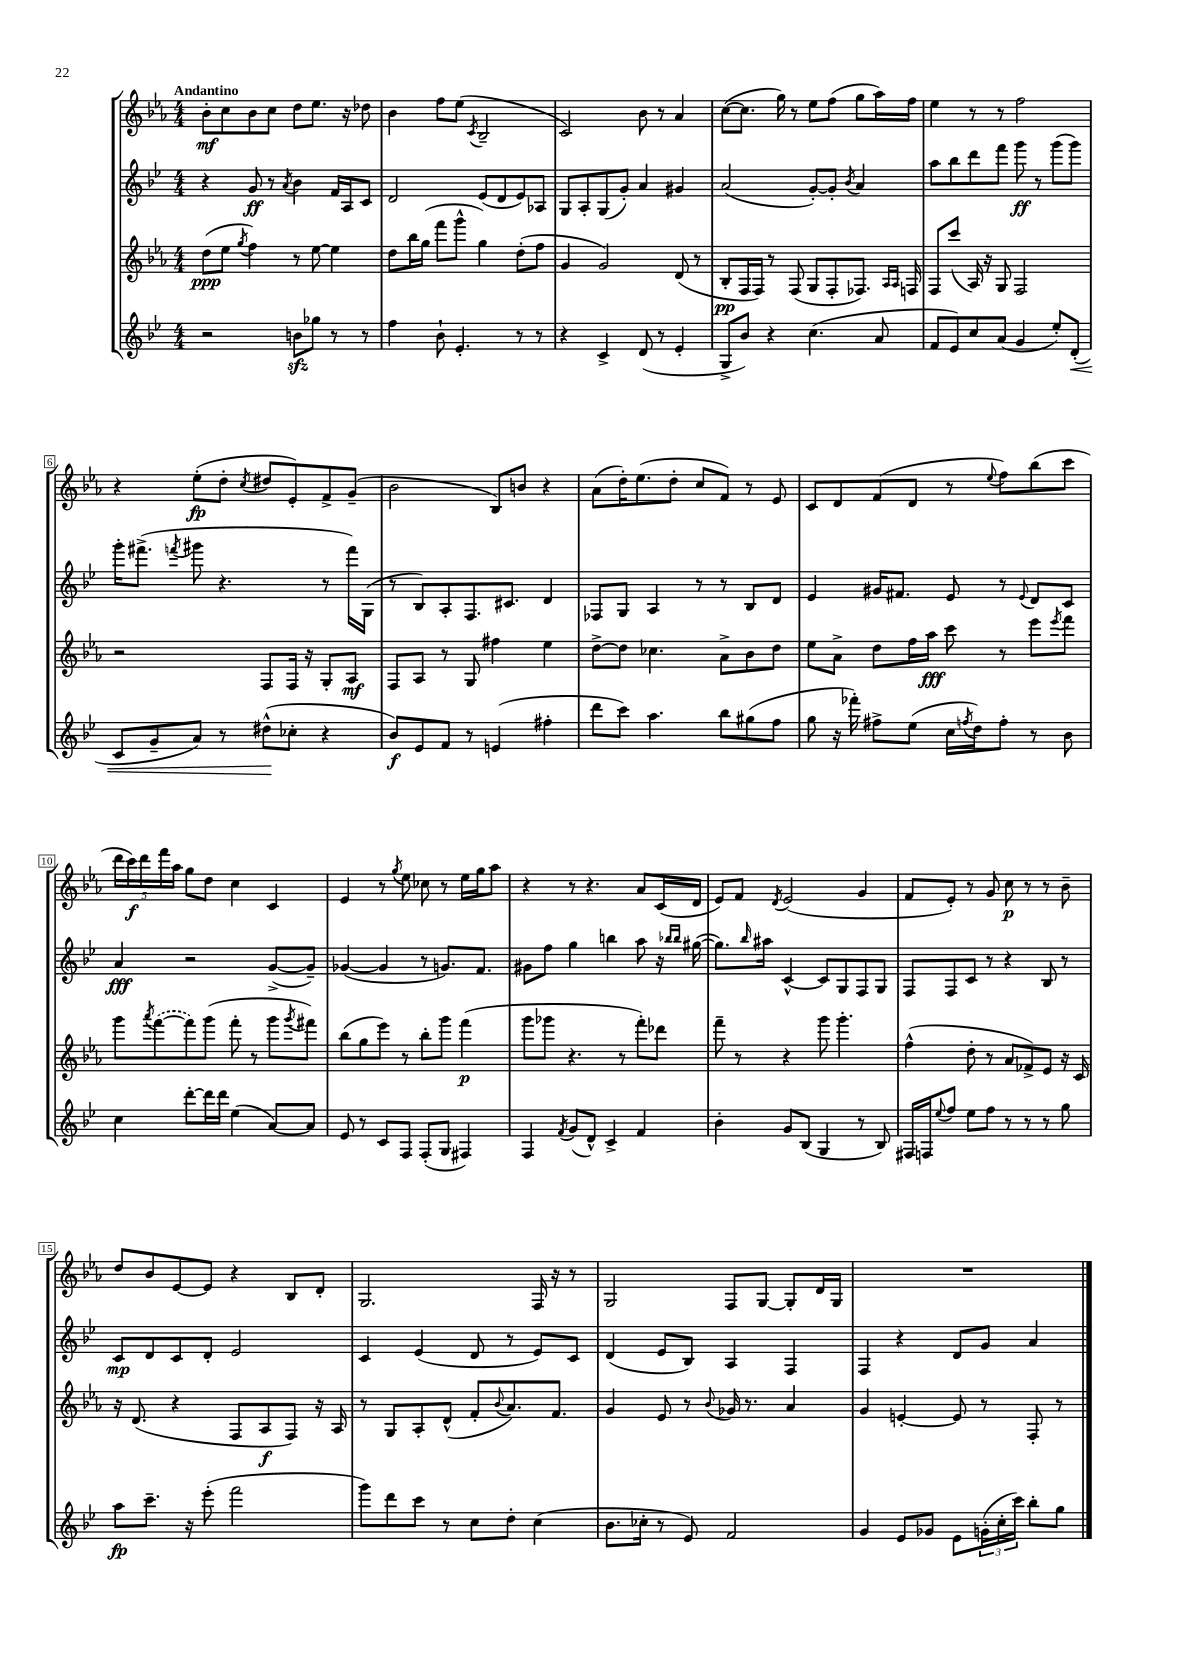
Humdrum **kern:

**kern	**kern	**kern	**kern
*staff4	*staff3	*staff2	*staff1
*clefG2	*clefG2	*clefG2	*clefG2
*k[b-e-]	*k[b-e-a-]	*k[b-e-]	*k[b-e-a-]
*M4/4	*M4/4	*M4/4	*M4/4
2r	(8dd	4r	8b-'
.	8ee-	.	8cc
.	8qgg	.	.
.	4ff)	8g	8b-
.	.	8r	8cc
.	.	8qa	.
8b	8r	4b-	8dd
8gg-	[8ee-	.	8.ee-
8r	4ee-]	16f	.
.	.	16A	16r
8r	.	8c	8dd-
=	=	=	=
4ff	8dd	2d	4b-
.	16bb-	.	.
.	(16gg	.	.
8b-`	8fff	.	8ff
4.e-'	8ggg^^	.	(8ee-
.	.	.	8qc
.	4gg)	(8e-	2B-~
.	.	8d	.
8r	(8dd'	8e-)	.
8r	8ff	8A-	.
=	=	=	=
4r	4g	8G	2c)
.	.	8A'	.
4c^	2g)	(8G	.
.	.	8g')	.
(8d	.	4a	8b-
8r	.	.	8r
4e-'	(8d	4g#	4a-
.	8r	.	.
=	=	=	=
8G^	8B-'	(2a	([8cc
8b-)	16F	.	8.cc]
.	16F)	.	.
4r	8r	.	.
.	.	.	16gg)
.	(8F	.	8r
(4.cc	8G	[8g')	8ee-
.	8F'	8g']	(8ff
.	.	8qb-	.
.	8.F-)	4a	8gg
8a	.	.	16aa-)
.	16qqA-	.	.
.	16qqA-	.	.
.	16F	.	16ff
=	=	=	=
8f	8F	8aa	4ee-
8e-)	(8ccc	8bb-	.
8cc	16A-)	8ddd	8r
.	16r	.	.
(8a	8G	8fff	8r
4g	2F	8ggg	2ff
.	.	8r	.
8ee-')	.	(8ggg	.
(8d'	.	8ggg)	.
=	=	=	=
8c	2r	16ggg'	4r
.	.	(8.fff#^	.
8g~	.	.	.
.	.	8qfff	.
8a)	.	8ggg#	(8ee-'
8r	.	4.r	8dd'
.	.	.	8qcc
(8dd#^^	8F	.	8dd#
8cc-'	16F	.	8e-')
.	16r	.	.
4r	8G'	8r	8f^
.	8A-	16fff)	(8g~
.	.	(16G	.
=	=	=	=
8b-)	8F	8r	2b-
8e-	8A-	8B-)	.
8f	8r	8A'	.
8r	8G	8.F	.
(4e	4ff#	.	8B-)
.	.	8.c#	.
.	.	.	8b
4ff#'	4ee-	4d	4r
=	=	=	=
8ddd	[8dd^	8F-	(8a-
8ccc)	8dd]	8G	16dd')
.	.	.	(8.ee-
4.aa	4.cc-	4A	.
.	.	.	8dd'
.	.	8r	8cc
8bb-	8a-^	8r	8f)
(8gg#	8b-	8B-	8r
8ff	8dd	8d	8e-
=	=	=	=
8gg	8ee-	4e-	8c
16r	8a-^	.	8d
16fff-')	.	.	.
8ff#^	8dd	16g#	(8f
.	.	8.f#	.
(8ee-	16ff	.	8d
.	16aa-	.	.
16cc	8ccc	8e-	8r
8qff	.	.	.
16dd)	.	.	.
.	.	.	8qqee-
8ff'	8r	8r	8ff)
.	.	8qqe-	.
8r	8eee-	8d	(8bb-
.	8qeee-	.	.
8b-	8fff	8c	8ccc
=	=	=	=
4cc	8ggg	4a	20ddd
.	.	.	20ccc)
.	.	.	20ddd
.	8qaaa-	.	.
.	([8fff	.	.
.	.	.	20fff
.	.	.	20aa-
[8ddd'	8fff])	2r	8gg
16ddd]	(8ggg	.	8dd
16ddd	.	.	.
(4ee-	8fff'	.	4cc
.	8r	.	.
[8a)	8ggg	([8g^	4c
.	8qggg	.	.
8a]	8fff#)	8g~])	.
=	=	=	=
8e-	(8bb-	([4g-	4e-
8r	8gg	.	.
8c	8eee-)	4g-]	8r
.	.	.	8qgg
8F	8r	.	8ee-
(8F'	8bb-'	8r	8cc-
8G	8ggg	8.g)	8r
4F#)	(4fff	.	16ee-
.	.	8.f	16gg
.	.	.	8aa-
=	=	=	=
4F	8ggg	8g#	4r
.	8ggg-	8ff	.
8qf	.	.	.
(8g	4.r	4gg	8r
8d^^)	.	.	4.r
4c^	.	4bb	.
.	8r	.	.
4f	8fff')	8aa	8a-
.	8ddd-	16r	(16c
.	.	16qqbb-	.
.	.	16qqbb-	.
.	.	([16gg#	16d
=	=	=	=
4b-'	8fff~	8.gg#])	8e-)
.	8r	.	8f
.	.	16qqbb-	.
.	.	16aa#	.
.	.	.	8qd
8g	4r	[4c^^	(2e-
(8B-	.	.	.
4G	8ggg	8c]	.
.	4.ggg'	8G	.
8r	.	8F	4g
8B-)	.	8G	.
=	=	=	=
16F#	(4ff^^	8F	8f
16F	.	.	.
8qqee-	.	.	.
8ff	.	8F	8e-')
8ee-	8dd'	8c	8r
8ff	8r	8r	8g
8r	8a-	4r	8cc
8r	8f-^)	.	8r
8r	8e-	8B-	8r
8gg	16r	8r	8b-~
.	16c	.	.
=	=	=	=
8aa	16r	8c	8dd
.	(8.d	.	.
8.ccc~	.	8d	8b-
.	4r	8c	[8e-
16r	.	.	.
(8eee-'	.	8d'	8e-]
2fff	8F	2e-	4r
.	8A-	.	.
.	8F)	.	8B-
.	16r	.	8d'
.	16A-	.	.
=	=	=	=
8ggg)	8r	4c	2.G
8ddd	8G	.	.
8ccc	8A-'	(4e-	.
8r	(8d^^	.	.
8cc	8f'	8d	.
.	8qqb-	.	.
8dd'	8.a-)	8r	.
(4cc	.	8e-)	16F
.	8.f	.	16r
.	.	8c	8r
=	=	=	=
8.b-	4g	(4d	2G
16cc-'	.	.	.
8r	8e-	8e-	.
8e-)	8r	8B-)	.
.	8qqb-	.	.
2f	16g-	4A	8F
.	8.r	.	.
.	.	.	[8G
.	4a-	4F	8G']
.	.	.	16d
.	.	.	16G
=	=	=	=
4g	4g	4F	1r
8e-	[4e'	4r	.
8g-	.	.	.
8e-	8e]	8d	.
(24g'	8r	8g	.
24cc'	.	.	.
24ccc)	.	.	.
8bb-'	8F'	4a	.
8gg	8r	.	.
==	==	==	==
*-	*-	*-	*-
